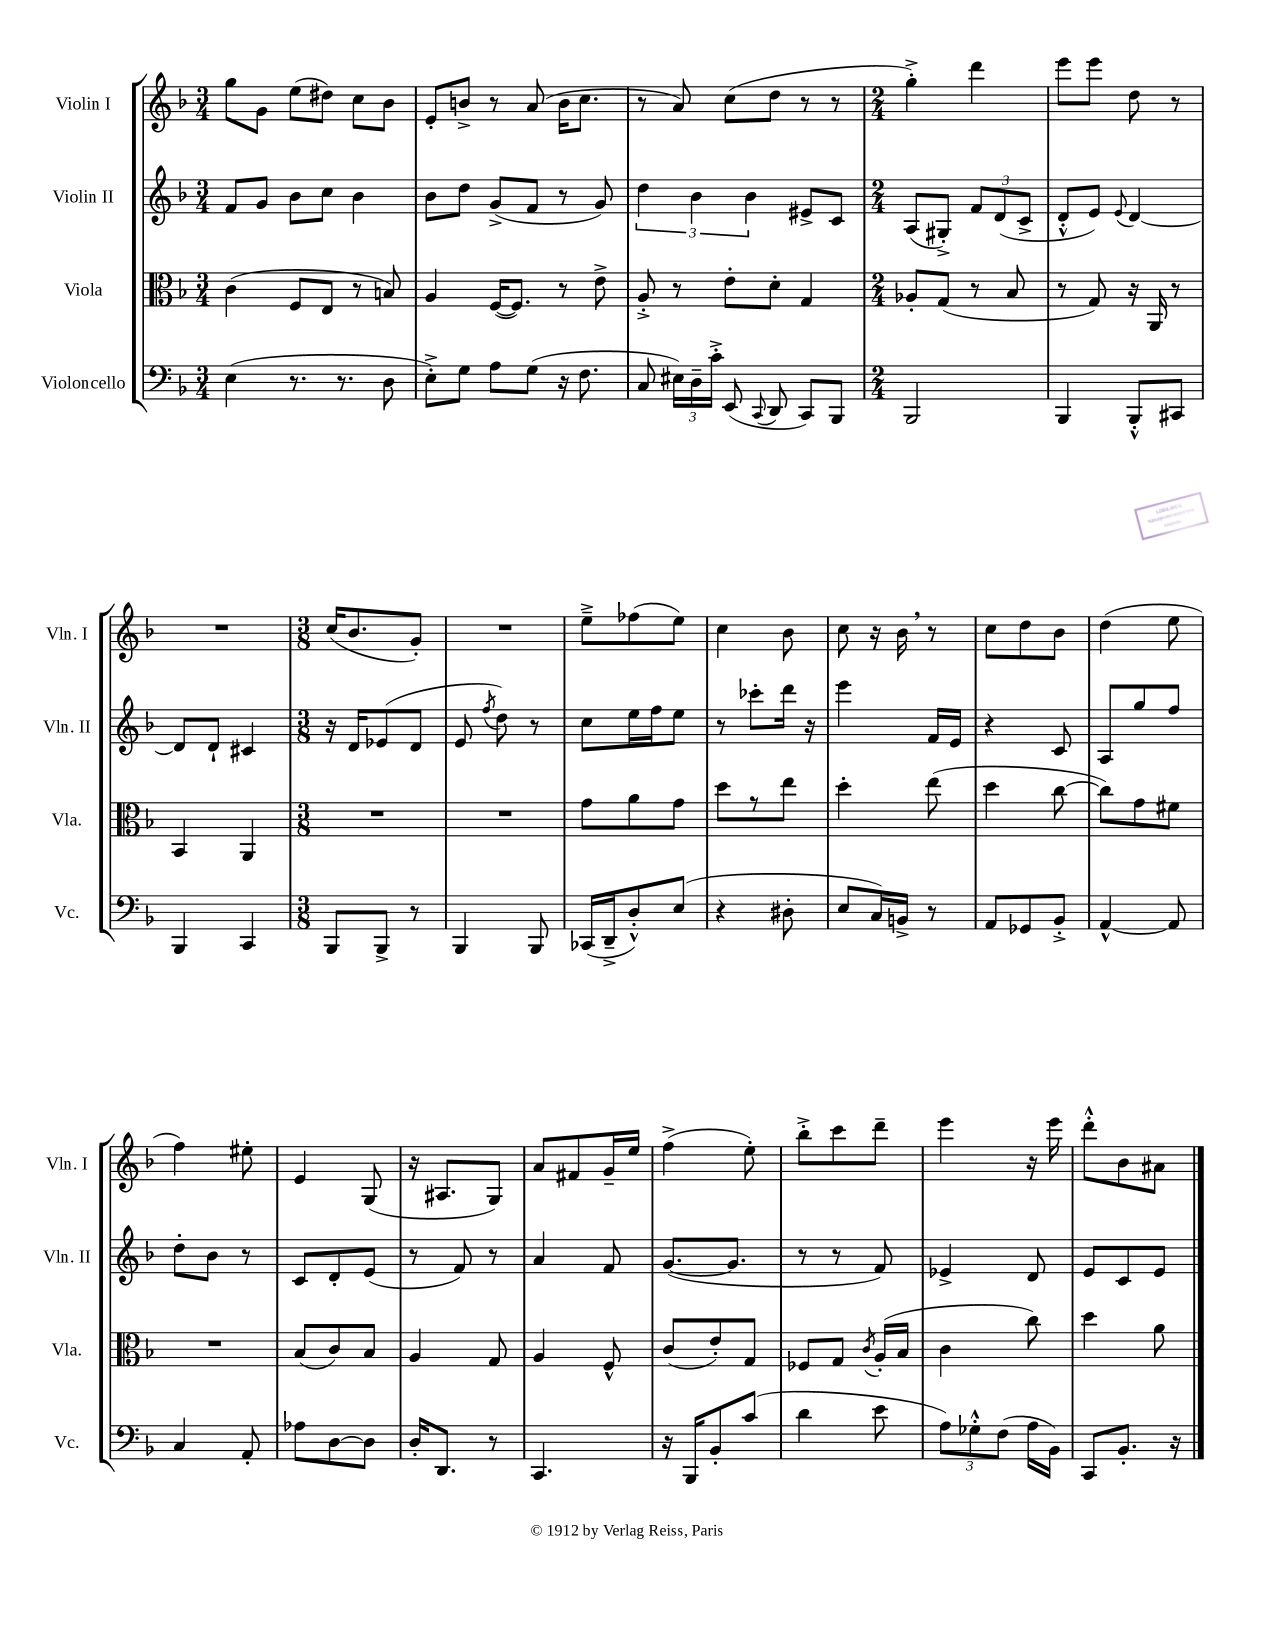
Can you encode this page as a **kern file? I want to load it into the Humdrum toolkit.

**kern	**kern	**kern	**kern
*part4	*part3	*part2	*part1
*staff4	*staff3	*staff2	*staff1
*I"Violoncello	*I"Viola	*I"Violin II	*I"Violin I
*I'Vc.	*I'Vla.	*I'Vln. II	*I'Vln. I
*clefF4	*clefC3	*clefG2	*clefG2
*k[b-]	*k[b-]	*k[b-]	*k[b-]
*M3/4	*M3/4	*M3/4	*M3/4
=1	=1	=1	=1
(4E\	(4c\	8f/L	8gg\L
.	.	8g/J	8g\J
8.r	8F/L	8b-\L	(8ee\L
.	8E/J	8cc\J	8dd#X\J)
8.r	.	.	.
.	8r	4b-\	8cc\L
8D\	8Bn/)	.	8b-\J
=2	=2	=2	=2
8E'^\L)	4A/	8b-\L	8e'/L
8G\J	.	8dd\J	8bn^/J
8A\L	([16F/KL	(8g^/L	8r
.	8.F/J])	.	.
(8G\J	.	8f/J	(8a/
16r	8r	8r	16b\KL
8.F\	.	.	8.cc\J
.	8e^\	8g/)	.
=3	=3	=3	=3
8C/	8A'^/	6dd\	8r
24E#X\LL)	8r	.	8a/)
24D~\	.	6b-\	.
24c'^\JJ	.	.	.
(8EE/	8e'\L	.	(8cc\L
.	.	6b-\	.
8qqCC/	.	.	.
8DD/	8d'\J	.	8dd\J
8CC/L)	4G/	8e#X^/L	8r
8BBB-/J	.	8c/J	8r
=4	=4	=4	=4
*M2/4	*M2/4	*M2/4	*M2/4
2BBB-/	8A-X'/L	(8A/L	4gg'^\)
.	(8G/J	8G#X'^/J)	.
.	8r	12f/L	4ddd\
.	.	(12d/	.
.	8B-/	.	.
.	.	12c^/J	.
=5	=5	=5	=5
4BBB-/	8r	8d'^^/L	8eee\L
.	8G/)	8e/J)	8eee\J
.	.	8qqe/	.
8BBB-'^^/L	16r	[4d/	8dd\
.	16AA/	.	.
8CC#X/J	8r	.	8r
!!LO:LB:g=z
=6	=6	=6	=6
4BBB-/	4BB-/	8d/L]	2r
.	.	8d`/J	.
4CC/	4AA/	4c#X/	.
=7	=7	=7	=7
*M3/8	*M3/8	*M3/8	*M3/8
8BBB-/L	4.r	16r	(16cc/KL
.	.	16d/KL	8.b-/
8BBB-^/J	.	(8e-X/	.
8r	.	8d/J	8g'/J)
=8	=8	=8	=8
4BBB-/	4.r	8e/	4.r
.	.	8qff/	.
.	.	8dd\)	.
8BBB-/	.	8r	.
=9	=9	=9	=9
(16CC-X/LL	8g\L	8cc\L	8ee~^\L
16DD~^/J	.	.	.
8D'^^/)	8a\	16ee\L	(8ff-X\
.	.	16ff\J	.
(8E/J	8g\J	8ee\J	8ee\J)
=10	=10	=10	=10
4r	8dd\L	8r	4cc\
.	8r	8ccc-X'\L	.
8D#X'\	8ee\J	16ddd\Jk	8b-\
.	.	16r	.
=11	=11	=11	=11
8E/L	4dd'\	4eee\	8cc\
16C/L)	.	.	16r
16BBn^/JJ	.	.	16b-,\
8r	(8ee\	16f/LL	8r
.	.	16e/JJ	.
=12	=12	=12	=12
8AA/L	4dd\	4r	8cc\L
8GG-X/	.	.	8dd\
8BB-'^/J	[8cc\	8c/	8b-\J
=13	=13	=13	=13
[4AA^^/	8cc\L])	8A/L	(4dd\
.	8g\	8gg/	.
8AA/]	8f#X\J	8ff/J	8ee\
!!LO:LB:g=z
=14	=14	=14	=14
4C/	4.r	8dd'\L	4ff\)
.	.	8b-\J	.
8AA'/	.	8r	8ee#X'\
=15	=15	=15	=15
8A-X\L	(8B-/L	8c/L	4e/
[8D\	8c/)	8d'/	.
8D\J]	8B-/J	(8e/J	(8G/
=16	=16	=16	=16
16D'/KL	4A/	8r	16r
8.DD/J	.	.	8.A#X/L
.	.	8f/)	.
8r	8G/	8r	8G/J)
=17	=17	=17	=17
4.CC/	4A/	4a/	8a/L
.	.	.	8f#X/
.	8F^^/	8f/	16g~/L
.	.	.	16ee/JJ
=18	=18	=18	=18
16r	(8c/L	([8.g/L	(4ff^\
16BBB-/KL	.	.	.
8BB-'/	8e'/)	.	.
.	.	8.g/J]	.
(8c/J	8G/J	.	8ee'\)
=19	=19	=19	=19
4d\	8F-X/L	8r	8bb-'^\L
.	8G/J	8r	8ccc\
.	8qc/	.	.
8e\	(16A'/LL	8f/)	8ddd~\J
.	16B-/JJ	.	.
=20	=20	=20	=20
12A\L)	4c\	4e-X^/	4eee\
12G-X'^^\	.	.	.
(12F\J	.	.	.
16A\LL	8cc\)	8d/	16r
16BB-\JJ)	.	.	16eee\
=21	=21	=21	=21
8CC/L	4dd\	8e/L	8ddd'^^\L
8.BB-'/J	.	8c/	8b-\
.	8a\	8e/J	8a#X\J
16r	.	.	.
==	==	==	==
*-	*-	*-	*-
